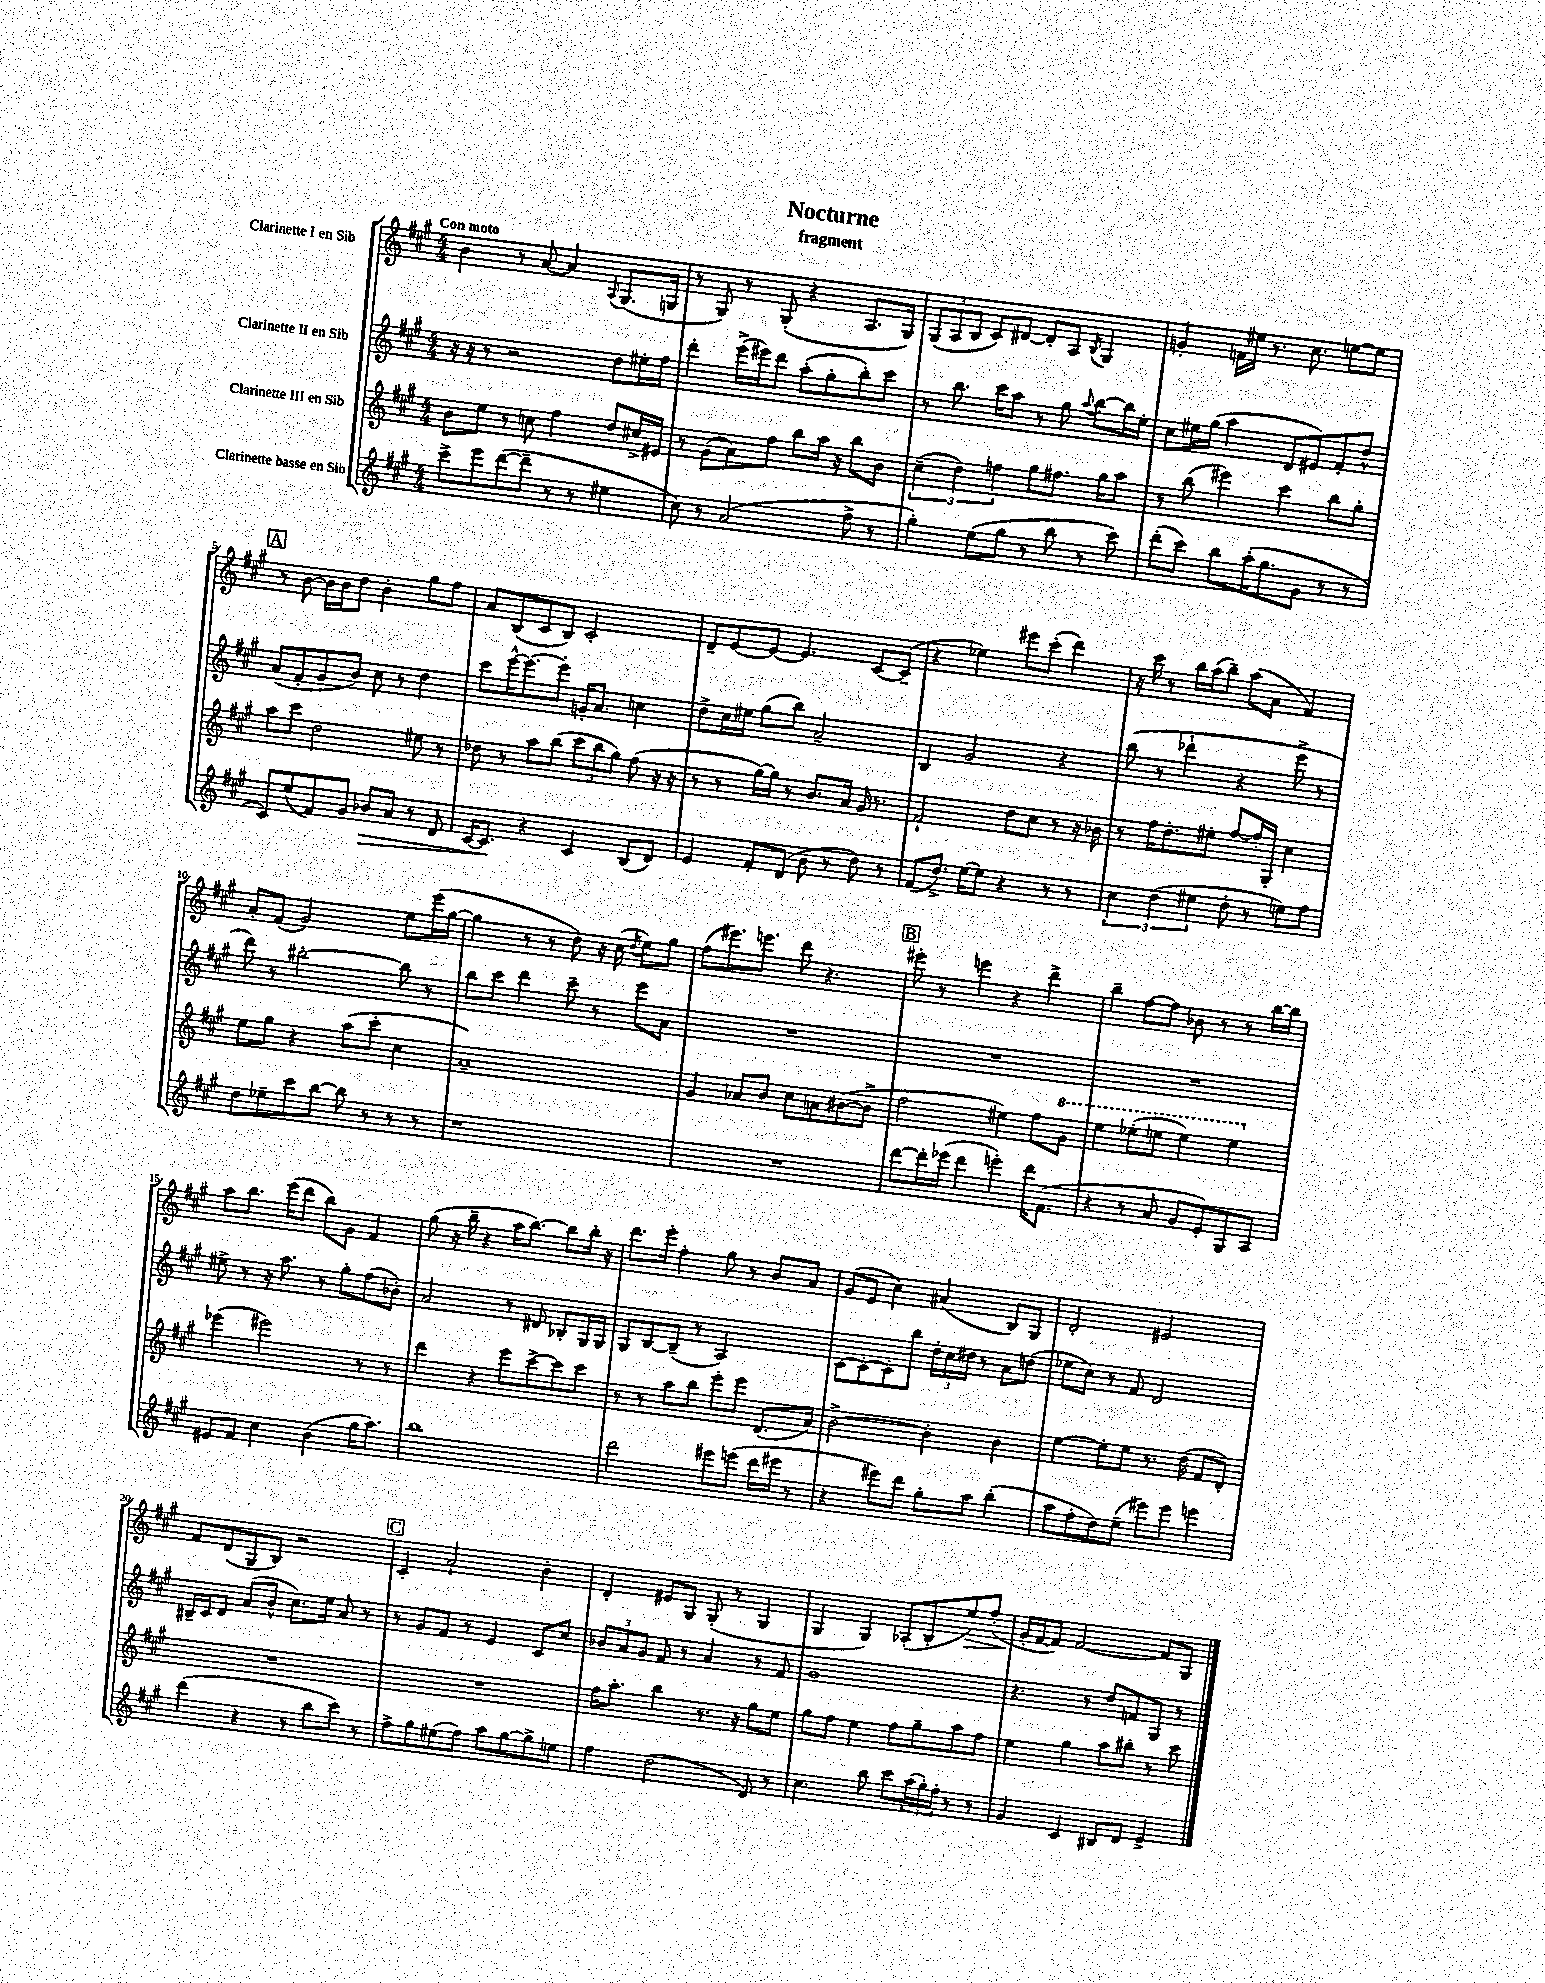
\header { title = "Nocturne" subtitle = "fragment" }
<<
\new StaffGroup <<
\new Staff = "s0" \with { instrumentName = "Clarinette I en Sib" } {
    \clef treble \key a \major \numericTimeSignature \time 4/4 \tempo "Con moto"
    b'4 r8 a'8~ a'4 \appoggiatura { a8 } gis8.( g16 |
    r8 gis8) r8 gis8-.( r4 a8. gis16) |
    \tuplet 3/2 { gis8( a8 b8 } cis'8) dis'8~ dis'8-. a8 \acciaccatura { b8 } gis4 |
    g'4-. f'16 eis''16 r8. cis''8. e''8~ e''8 |
    \mark \markup { \box "A" } r8 b'8~ b'16 b'16 d''8 b'4-. gis''8 fis''8 |
    a'8 b8( cis'8 b8) cis'2-. |
    d'8-- e'8~ e'8~ e'4. cis'8~ cis'8--( |
    r4 ees''4) eis'''8 cis'''8-.( d'''4) |
    r16 cis'''16 r8 b''16 a''16( b''8--) a''8( a'8 fis'4) |
    a'8-. fis'8( gis'2) e''8 e'''16( gis''16~ |
    gis''4 r8 r8 d''8) r16 cis''16( \acciaccatura { d''8 } e''8) gis''8 |
    fis''8( eis'''8.) e'''8. d'''8 r4. |
    \mark \markup { \box "B" } eis'''8-. r8 e'''4 r4 d'''4-> |
    b''4-- fis''8~ fis''8 bes'8 r8 r8 b''16~ b''16 |
    a''8 b''8. e'''16( d'''8 b''8) gis'8 fis'4 |
    gis''8( r16 b''16-- r4 a''16 b''8.~) b''8 b''16-. r16 |
    d'''8. e'''16-. fis''4-. gis''8 r8 b'8 a'8 |
    gis'8( e'8 cis''4) ais'4( b8) gis8 |
    d'2-. eis'2 |
    fis'8 d'8( gis8 b8) r2 |
    \mark \markup { \box "C" } cis'4-. a'2-! b'4-. |
    d'4-. eis'8 gis8 gis8-.( r8 gis4 |
    gis4 gis4) aes8-.( b8-. e''8\>) fis''8-.( |
    gis'16-.\! fis'16~ fis'8) fis'2~ fis'8 gis8 \bar "|." |
}
\new Staff = "s1" \with { instrumentName = "Clarinette II en Sib" } {
    \clef treble \key a \major \numericTimeSignature \time 4/4
    r16 r16 r8 r2 d''8 eis''16-. fis''16 |
    d'''4-. e'''16->( eis'''16) d'''8 a''8-.( gis''8-. b''8-.) cis'''8 |
    r8 b''8. cis'''16 a''8 r8 gis''8 \appoggiatura { a''8 } b''8~ b''16 e''16-. |
    cis''8 eis''16 gis''16( a''4 d'8 eis'8) fis'8-. d''8-^ |
    \mark \markup { \box "A" } a'8( fis'8-. gis'8 b'8) cis''8 r8 d''4 |
    cis'''8 e'''16~-^ e'''8.~ e'''8-. g'16-. a'8. c''4 |
    d''8-> cis''16 eis''16 gis''8( b''8) a'2-- |
    b4 gis'2 r4 |
    b''8( r8 des'''4-! r4 e'''8-> r8 |
    d'''8) r8 bis''2~-. bis''8 r8 |
    b''8 cis'''8 d'''4 cis'''8-- r8 e'''8 a'8 |
    R1 |
    \mark \markup { \box "B" } R1 |
    R1 |
    eis''8-> r8 r16 a''8. r8 gis''8-. fis''8( bes'8-.) |
    a'2 r8 dis'8 bes8-. gis16 gis16 |
    gis8 b8~ b8--( r8 a2) |
    cis'8~ cis'8~-. cis'8-. b''8 \tuplet 3/2 { d''16-. cis''16 dis''16 } r8 a'8 d''8( |
    ees''8 cis''8) r8 fis'8 d'2 |
    bis16-- cis'16 d'8 a'8( b'8-^ cis''8.) e''16 a'8 r8 |
    \mark \markup { \box "C" } r8 gis'8 fis'8 r8 e'4 cis'8 cis''8 |
    \tuplet 3/2 { bes'8 a'8 gis'8 } fis'8 r8 a'4 r8 fis'8 |
    gis'1 |
    r4. r8 d''8 f'8 gis8 r8 \bar "|." |
}
\new Staff = "s2" \with { instrumentName = "Clarinette III en Sib" } {
    \clef treble \key a \major \numericTimeSignature \time 4/4
    b'8 e''8 r8 c''8 fis''4 d''8 cis''16-> eis'16 |
    r8 gis'8( a'8) fis''8 b''8 a''16 r16 b''8 b'8 |
    \tuplet 3/2 { cis''4--( d''4) f''4 } gis''8 fis''8. gis''16 a''8 |
    r8 b''8( eis'''4) cis'''4 b''8 gis''8-. |
    \mark \markup { \box "A" } a''8 cis'''8 d''2 eis''8 r8 |
    des''8 r8 a''8 b''8( \tuplet 3/2 { cis'''8 b''8 gis''8) } fis''8( r16 r16 |
    r8 r8 gis''16~) gis''16 r8 b'8. a'16 gis'16 r8. |
    fis'2-! d''8 cis''8 r8 r16 bes'16 |
    r8 fis''16 d''8.-. eis''8-. fis''8~ fis''16-. gis16-. cis''4 |
    e''8 gis''8 r4 a''8( cis'''8-. cis''4 |
    a'1--) |
    gis'4 aes'8 b'8 cis''8 a'8 bis'8~( bis'8-> |
    \mark \markup { \box "B" } fis''2 eis''4) fis''8 \ottava #1 gis''8 |
    e'''4 ees'''8-.( e'''8 e'''4) e'''4 \ottava #0 |
    ees'''4( eis'''2) r8 r8 |
    d'''4 r4 e'''8 cis'''8~-> cis'''8 cis'''8 |
    r8 r8 a''8 b''8 e'''8-. e'''8 d'8.( a'16) |
    b'2~-> b'4-. b'4 |
    e''4~ e''8-. e''8 r8. d''16( fis'8 d'8-.) |
    R1 |
    \mark \markup { \box "C" } R1 |
    fis''16 a''8.-. b''4 r8. r16 gis''8 e''8 |
    gis''8 fis''8 e''4 fis''8 gis''8-- a''8 fis''8 |
    e''4 gis''4 a''8 bis''8-. r8 cis'''8 \bar "|." |
}
\new Staff = "s3" \with { instrumentName = "Clarinette basse en Sib" } {
    \clef treble \key a \major \numericTimeSignature \time 4/4
    cis'''8-> e'''8 d'''8~( d'''8-- r8 r8 eis''4 |
    cis''8) r8 a'2( fis''8-> r8 |
    gis''4-.) e''8( gis''8 r8 b''8 r8 cis'''8) |
    d'''8-.( cis'''8) b''8 a''16-.( gis''8. gis'8 r8 r8 |
    \mark \markup { \box "A" } cis'8) e''8( fis'8) gis'8 bes'8\> a'8 r8 d'8 |
    cis'16~ cis'8.\! r4 cis'4 b8( d'8) |
    e'4 fis'8-. d'8( b'8 r8 d''8) r8 |
    fis'8( d''8.->) e''16~ e''8 r4 r8 r8 |
    \tuplet 3/2 { cis''4 d''4( eis''4 } d''8-. r8 e''8) fis''8 |
    d''8 ees''8-- cis'''8 b''8~ b''8 r8 r8 r8 |
    r1 |
    R1 |
    \mark \markup { \box "B" } d'''8~ d'''16-. ees'''16( d'''4 e'''4-.) d'''16 fis'8.( |
    r4 r8 a'8 gis'8 e'8-.) gis8 a8 |
    eis'8 fis'8 cis''4 b'4( gis''16 a''8.) |
    b''1 |
    d'''2 eis'''8 e'''8( d'''16 eis'''16 r8 |
    r4 eis'''8) d'''8 gis''8-. a''8 b''4-.( |
    a''8 fis''8-. d''8) e''8--( eis'''8) eis'''8 e'''4 |
    d'''4( r4 r8 b''8 cis'''8) r8 |
    \mark \markup { \box "C" } fis''8-> gis''8 eis''8( fis''8) a''8 gis''8~ gis''8-> e''8 |
    fis''4 d''2( d'8) r8 |
    cis''4. b''8 cis'''8 \tuplet 3/2 { a''16( gis''16-.) fis''16-. } r8 r8 |
    gis'4 cis'4 bis8 d'8 e'4-> \bar "|." |
}
>>
>>
